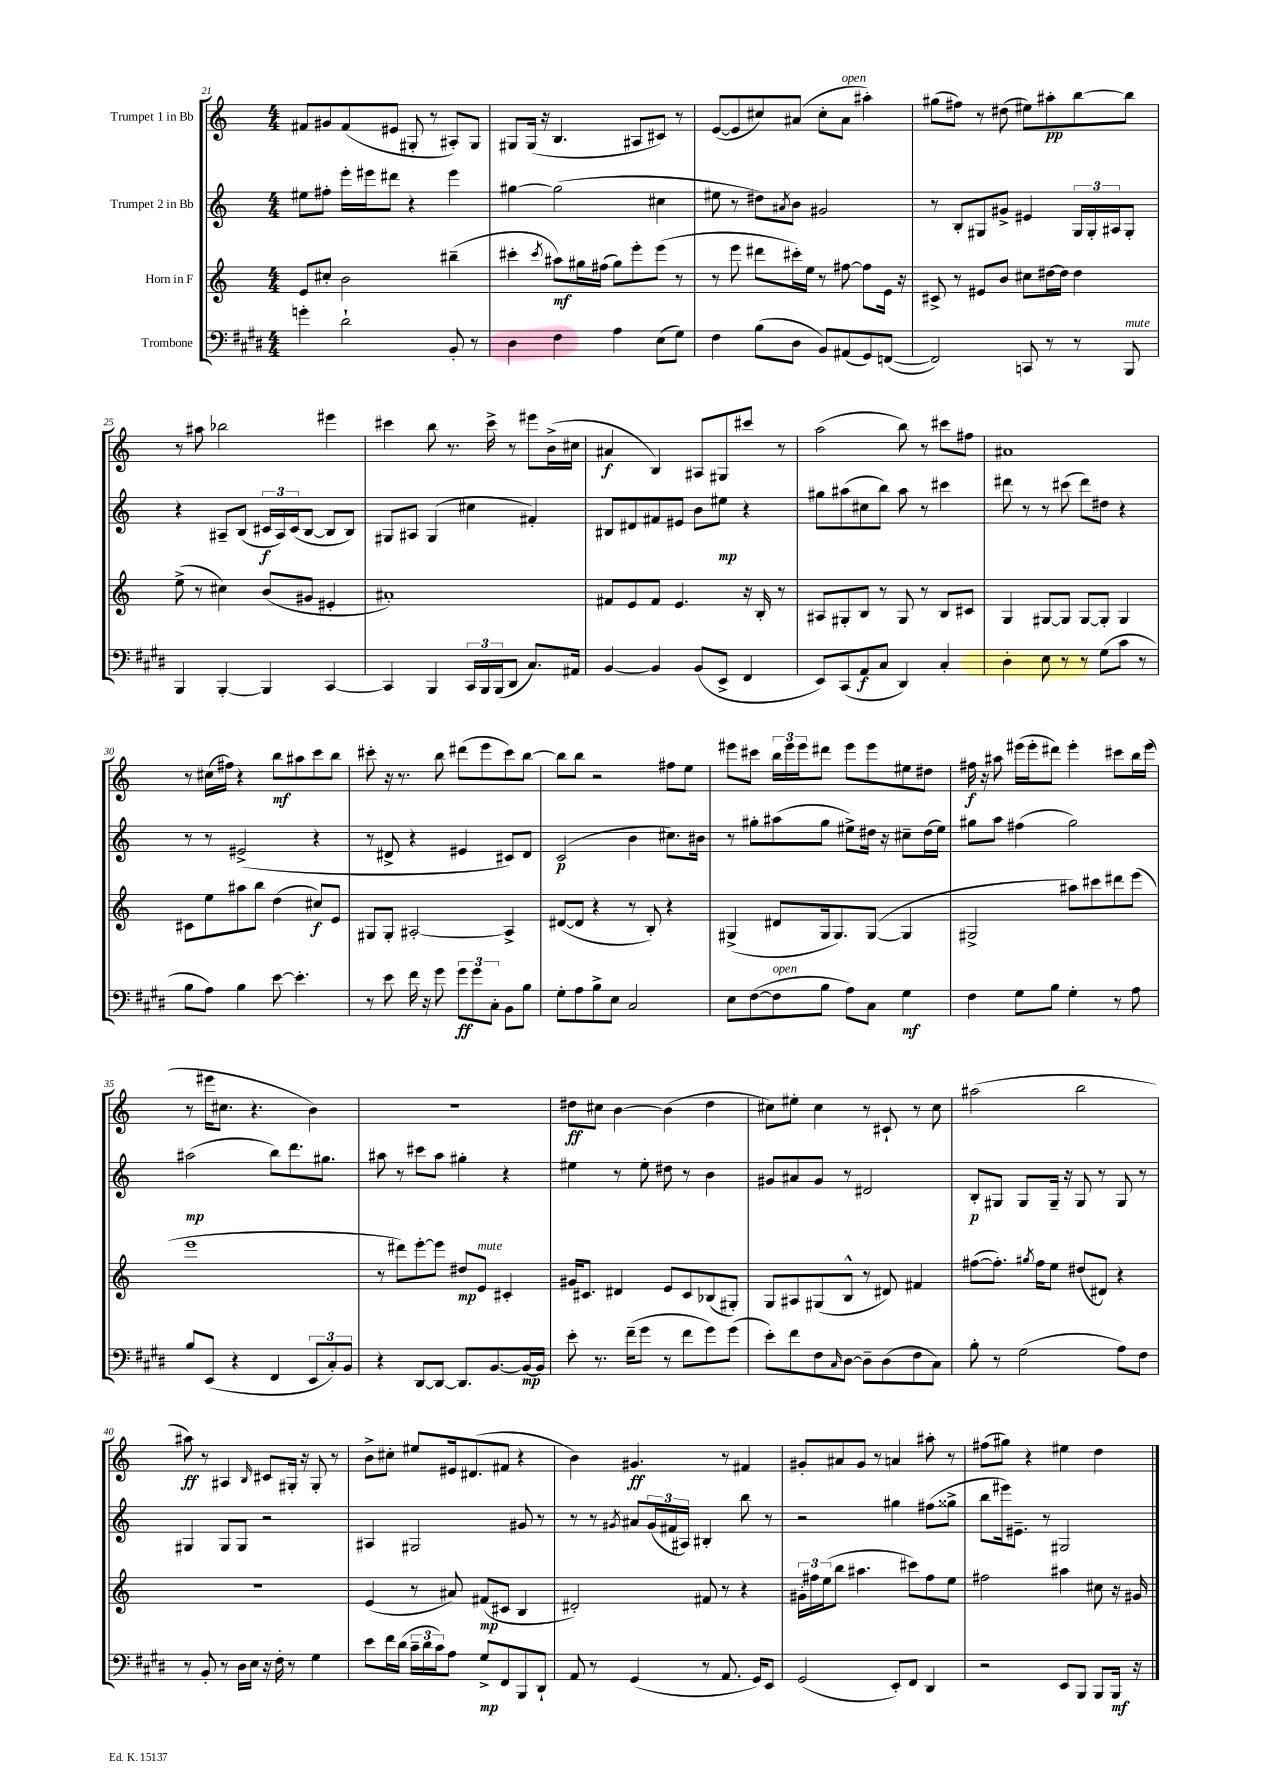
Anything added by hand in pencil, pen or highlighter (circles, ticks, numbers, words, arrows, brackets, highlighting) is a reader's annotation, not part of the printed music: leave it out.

**kern	**dynam	**kern	**dynam	**kern	**dynam	**kern	**dynam
*part4	*part4	*part3	*part3	*part2	*part2	*part1	*part1
*staff4	*staff4	*staff3	*staff3	*staff2	*staff2	*staff1	*staff1
*I"Trombone	*	*I"Horn in F	*	*I"Trumpet 2 in Bb	*	*I"Trumpet 1 in Bb	*
*clefF4	*	*clefG2	*	*clefG2	*	*clefG2	*
*k[f#c#g#d#]	*	*k[]	*	*k[]	*	*k[]	*
*M4/4	*	*M4/4	*	*M4/4	*	*M4/4	*
=21	=21	=21	=21	=21	=21	=21	=21
4gn'\	.	8e/L	.	8ee#X\L	.	8f#X/L	.
.	.	8cc#X'/J	.	8ff#X'\J	.	8g#X/	.
2d#`\	.	2b\	.	16eee'\LL	.	(8f#/	.
.	.	.	.	16eee#X\J	.	.	.
.	.	.	.	8ddd#X\J	.	8e#X/J	.
.	.	.	.	4r	.	8G#X'/	.
.	.	.	.	.	.	8r	.
8BB'/	.	(4bb#X~\	.	4eee#\	.	8A#X'/L)	.
8r	.	.	.	.	.	8G#/J	.
=22	=22	=22	=22	=22	=22	=22	=22
4D#\	.	4ccc#X'\	.	[4gg#X\	.	8G#X/L	.
.	.	.	.	.	.	(16G#/Jk	.
.	.	.	.	.	.	16r	.
.	.	8qccc#/	.	.	.	.	.
4F#\	.	8aa#X\L)	mf	(2gg#\]	.	4.B/	.
.	.	16gg#X\L	.	.	.	.	.
.	.	(16ff#X\JJ	.	.	.	.	.
4A\	.	8gg#\L)	.	.	.	.	.
.	.	8eee'\	.	.	.	8A#X/L	.
(8E\L	.	(8eee\J	.	4cc#X\	.	8c#X/J)	.
8G#\J)	.	8r	.	.	.	8r	.
=23	=23	=23	=23	=23	=23	=23	=23
4F#\	.	8r	.	8ee#X\	.	([8e/L	.
.	.	8eee\	.	8r	.	8e/]	.
(8B\L	.	8ddd#X\L	.	8dd#X\L)	.	8cc#X/)	.
.	.	.	.	8qa#X/	.	.	.
8D#\J	.	16ccc#X'\L)	.	8b\J	.	(8a#X/J	.
.	.	16ee\JJ	.	.	.	.	.
8BB/L)	.	8r	.	2g#X/	.	8cc#'\L	.
!	!	!	!	!	!	!LO:TX:a:i:t=open	!
(8AA#X/	.	[8ff#X\	.	.	.	8a#\J	.
8GG#/)	.	8ff#\L]	.	.	.	4aa#X'\)	.
([8FFn/J	.	16e\Jk	.	.	.	.	.
.	.	16r	.	.	.	.	.
=24	=24	=24	=24	=24	=24	=24	=24
2FF/])	.	8c#X^/	.	8r	.	(8gg#X\L	.
.	.	8r	.	8B'/L	.	8ff#X\J)	.
.	.	8e#X/L	.	8G#X/	.	8r	.
.	.	8b/J	.	8g#X^/J	.	(8dd#X\	.
8CCn/	.	8cc#X\L	.	4e#X/	.	8ee#X\L)	.
8r	.	[16dd#X\L	.	.	.	8aa#X'\	pp
.	.	16dd#\JJ]	.	.	.	.	.
8r	.	4dd#\	.	24G#/LL	.	[8bb\	.
.	.	.	.	24G#'/	.	.	.
.	.	.	.	24A#X/J	.	.	.
!LO:TX:a:i:t=mute	!	!	!	!	!	!	!
8BBB/	.	.	.	8G#'/J	.	8bb\J]	.
!!LO:LB:g=z
=25	=25	=25	=25	=25	=25	=25	=25
4BBB/	.	(8ee^\	.	4r	.	8r	.
.	.	8r	.	.	.	8aa#X\	.
[4BBB'/	.	4cc#X\)	.	8A#X~/L	.	2bb-X\	.
.	.	.	.	(8B/J	.	.	.
4BBB/]	.	(8b/L	.	24c#X/LL	f	.	.
.	.	.	.	24A#/)	.	.	.
.	.	.	.	(24c#/J	.	.	.
.	.	8g#X/J	.	[8B/J	.	.	.
[4CC#/	.	4e#X'/	.	8B/L]	.	4eee#X\	.
.	.	.	.	8B/J)	.	.	.
=26	=26	=26	=26	=26	=26	=26	=26
4CC#/]	.	1a#X')	.	8G#X/L	.	4ccc#X\	.
.	.	.	.	8A#X/J	.	.	.
4BBB/	.	.	.	(4G#/	.	8bb\	.
.	.	.	.	.	.	8.r	.
24CC#/LL	.	.	.	4cc#X\	.	.	.
24BBB/	.	.	.	.	.	.	.
.	.	.	.	.	.	16ccc#^\	.
(24BBB/J	.	.	.	.	.	.	.
8DD#/J	.	.	.	.	.	8r	.
8.C#/L)	.	.	.	4f#X'/)	.	8eee#X\L	.
.	.	.	.	.	.	(16b^\L	.
16AA#X/Jk	.	.	.	.	.	16cc#X\JJ	.
=27	=27	=27	=27	=27	=27	=27	=27
[4BB/	.	8f#X/L	.	8B#X/L	.	4a#X/	f
.	.	8e/	.	8d#X/	.	.	.
4BB/]	.	8f#/J	.	8f#X/	.	4B/)	.
.	.	4.e/	.	8e#X/J	.	.	.
(8BB/L	.	.	.	8b\L	.	8A#X/L	.
8EE^/J	.	.	.	8ee#X\J	mp	8G#X/	.
4FF#/	.	16r	.	4r	.	8ccc#X/J	.
.	.	16B'/	.	.	.	.	.
.	.	8r	.	.	.	8r	.
=28	=28	=28	=28	=28	=28	=28	=28
8EE/L)	.	8A#X/L	.	8gg#X\L	.	(2aa\	.
(8CC#/	.	8G#X'/	.	(8aa#X\	.	.	.
8AA/	f	8B/J	.	8cc#X\	.	.	.
8C#/J	.	8r	.	8bb\J)	.	.	.
4DD#/)	.	8G#/	.	8aa#\	.	8bb\)	.
.	.	8r	.	8r	.	8r	.
4C#'/	.	8B/L	.	4ccc#X\	.	8ccc#X\L	.
.	.	8c#X/J	.	.	.	8ff#X\J	.
=29	=29	=29	=29	=29	=29	=29	=29
4D#'\	.	4G/	.	8ddd#X\	.	1a#X	.
.	.	.	.	8r	.	.	.
8E\	.	[8G#X/L	.	8r	.	.	.
8r	.	8G#/J]	.	(8ccc#X\	.	.	.
8r	.	[8G#/L	.	8ddd#\L)	.	.	.
(8G#\L	.	8G#'/J]	.	8dd#X\J	.	.	.
8c#\J	.	4G#/	.	4r	.	.	.
8r	.	.	.	.	.	.	.
!!LO:LB:g=z
=30	=30	=30	=30	=30	=30	=30	=30
8B\L	.	8c#X\L	.	8r	.	8r	.
8A\J)	.	8ee\	.	8r	.	(16cc#X\LL	.
.	.	.	.	.	.	16ff#X\JJ)	.
4B\	.	8aa#X\	.	(2e#X^/	.	4r	.
.	.	8bb\J	.	.	.	.	.
[8e\	.	(4dd\	.	.	.	8bb\L	mf
4.e'\]	.	.	.	.	.	8aa#X\	.
.	.	8cc#X/L)	f	4r	.	8ccc\	.
.	.	8e/J	.	.	.	8bb\J	.
=31	=31	=31	=31	=31	=31	=31	=31
8r	.	8G#X/L	.	8r	.	8ccc#X'\	.
8e\	.	8G#'/J	.	8d#X^/	.	16r	.
.	.	.	.	.	.	8.r	.
16f#\	.	[2A#X'/	.	4r	.	.	.
16r	.	.	.	.	.	.	.
8g#\	.	.	.	.	.	8bb\	.
12g#\L	ff	.	.	4e#X/	.	(8ddd#X\L	.
12g#\	.	.	.	.	.	.	.
.	.	.	.	.	.	8eee\	.
12C#'\J	.	.	.	.	.	.	.
8BB\L	.	4A#^/]	.	8c#X/L)	.	8ccc#\)	.
8B\J	.	.	.	8d#/J	.	[8bb\J	.
=32	=32	=32	=32	=32	=32	=32	=32
8G#'\L	.	([8d#X/L	.	(2c/	p	8bb\L]	.
8A\	.	8d#/J]	.	.	.	8bb\J	.
8B^\	.	4r	.	.	.	2r	.
8E\J	.	.	.	.	.	.	.
2C#/	.	8r	.	4b\	.	.	.
.	.	8B'/)	.	.	.	.	.
.	.	4r	.	8.cc#X\L)	.	8ff#X\L	.
.	.	.	.	.	.	8ee\J	.
.	.	.	.	16b#X\Jk	.	.	.
=33	=33	=33	=33	=33	=33	=33	=33
8E\L	.	(4G#X^/	.	8r	.	8eee#X\L	.
([8F#\	.	.	.	8gg#X'\L	.	8ccc#X\J	.
!LO:TX:a:i:t=open	!	!	!	!	!	!	!
8F#\]	.	8d#X/L	.	(8aa#X\	.	24bb\LL	.
.	.	.	.	.	.	24eee#\	.
.	.	.	.	.	.	24eee#\J	.
8B\J	.	16G#/k	.	8gg#\J	.	8ddd#X\J	.
.	.	8.G#/)	.	.	.	.	.
8A\L)	.	.	.	8ee#X^\L)	.	8eee#\L	.
8C#\J	.	([8G#/J	.	16dd#X\Jk	.	8eee#\	.
.	.	.	.	16r	.	.	.
4G#\	mf	4G#/]	.	8cc#X~\L	.	8ee#X\	.
.	.	.	.	(16dd#\L	.	8dd#X\J	.
.	.	.	.	16ee#\JJ)	.	.	.
=34	=34	=34	=34	=34	=34	=34	=34
4F#\	.	2G#X^/	.	8gg#X\L	.	16ff#X\	f
.	.	.	.	.	.	16r	.
.	.	.	.	8aa\J	.	8aa#X\	.
8G#\L	.	.	.	(4ff#X\	.	(16eee#X\LL	.
.	.	.	.	.	.	16eee#'\J	.
8B\J	.	.	.	.	.	8ddd#X\J)	.
4G#'\	.	8aa#X\L)	.	2gg#\)	.	4eee#'\	.
.	.	8ccc#X\	.	.	.	.	.
8r	.	8ddd#X\	.	.	.	8ccc#X\L	.
8A\	.	(8eee\J	.	.	.	16bb\L	.
.	.	.	.	.	.	(16eee#\JJ	.
!!LO:LB:g=z
=35	=35	=35	=35	=35	=35	=35	=35
8B/L	.	1eee	.	(2aa#X\	mp	8r	.
(8EE/J	.	.	.	.	.	16eee#X\KL	.
.	.	.	.	.	.	8.cc#X\J	.
4r	.	.	.	.	.	.	.
.	.	.	.	.	.	4.r	.
4FF#/	.	.	.	8bb\L)	.	.	.
.	.	.	.	8.ddd\	.	.	.
12EE/L	.	.	.	.	.	4b\)	.
.	.	.	.	8.gg#X\J	.	.	.
12C#'/)	.	.	.	.	.	.	.
12BB/J	.	.	.	.	.	.	.
=36	=36	=36	=36	=36	=36	=36	=36
4r	.	8r	.	8aa#X\	.	1r	.
.	.	8ddd#X\L)	.	8r	.	.	.
[8DD#/L	.	[8eee'\	.	8ccc#X\L	.	.	.
8DD#/J_	.	8eee\J]	.	8aa#\J	.	.	.
8.DD#/L]	.	8dd#X/L	mp	4gg#X'\	.	.	.
!	!	!LO:TX:a:i:t=mute	!	!	!	!	!
.	.	8e/J	.	.	.	.	.
[8.BB/	.	.	.	.	.	.	.
.	.	4c#X'/	.	4r	.	.	.
16BB/L_	mp	.	.	.	.	.	.
16BB/JJ]	.	.	.	.	.	.	.
=37	=37	=37	=37	=37	=37	=37	=37
8e'\	.	16g#X/KL	.	4ee#X\	.	8dd#X\L	ff
.	.	8.c#X/J	.	.	.	.	.
8.r	.	.	.	.	.	8cc#X\J	.
.	.	4d#X/	.	8r	.	[4b\	.
(16f#~\KL	.	.	.	.	.	.	.
8g#\J	.	.	.	8ee#'\	.	.	.
8r	.	8e/L	.	8dd#X\	.	(4b\]	.
8f#\L	.	8c#/	.	8r	.	.	.
8g#\)	.	(8B-X/	.	4b\	.	4dd#\	.
(8g#\J	.	8G#X'/J)	.	.	.	.	.
=38	=38	=38	=38	=38	=38	=38	=38
8e'\L)	.	8G/L	.	8g#X/L	.	8cc#X\L)	.
8f#\	.	8A#X/	.	8a#X/	.	8ee#X'\J	.
8F#\	.	(8G#X/	.	8g#/J	.	4cc#\	.
16qqC#/	.	.	.	.	.	.	.
[8D#\J	.	8B^^/J	.	8r	.	.	.
8D#~\L]	.	8r	.	2d#X/	.	8r	.
(8D#\	.	8d#X/)	.	.	.	8c#X`/	.
8F#\	.	4f#X/	.	.	.	8r	.
8C#\J)	.	.	.	.	.	8cc#\	.
=39	=39	=39	=39	=39	=39	=39	=39
8B'\	.	([8ff#X\L	.	8B'/L	p	(2aa#X\	.
8r	.	8.ff#'\J])	.	8G#X/J	.	.	.
(2G#\	.	.	.	8G#/L	.	.	.
.	.	8qgg#X/	.	.	.	.	.
.	.	16ff#\KL	.	.	.	.	.
.	.	8ee\J	.	16G#~/Jk	.	.	.
.	.	.	.	16r	.	.	.
.	.	(8dd#X/L	.	8G#/	.	2bb\	.
.	.	8d#X/J)	.	8r	.	.	.
8A\L)	.	4r	.	8G#/	.	.	.
8F#\J	.	.	.	8r	.	.	.
!!LO:LB:g=z
=40	=40	=40	=40	=40	=40	=40	=40
8r	.	1r	.	4G#X/	.	8aa#X\)	ff
8BB'/	.	.	.	.	.	8r	.
8r	.	.	.	8G#/L	.	4A#X/	.
16D#\LL	.	.	.	8G#/J	.	.	.
16E\JJ	.	.	.	.	.	.	.
.	.	.	.	.	.	16qqB/	.
16r	.	.	.	2r	.	8c#X/L	.
16F#'\	.	.	.	.	.	.	.
8r	.	.	.	.	.	16G#X'/Jk	.
.	.	.	.	.	.	16r	.
4G#\	.	.	.	.	.	8G#'/	.
.	.	.	.	.	.	8r	.
=41	=41	=41	=41	=41	=41	=41	=41
8e\L	.	(4e/	.	4A#X/	.	8b^\L	.
16f#\L	.	.	.	.	.	8cc#X'\J	.
(16d#\JJ	.	.	.	.	.	.	.
24c#~\LL	.	8r	.	2G#X/	.	8ee#X/L	.
24d#\	.	.	.	.	.	.	.
24c#\J)	.	.	.	.	.	.	.
8A\J	.	8a#X/)	.	.	.	16e#X/k	.
.	.	.	.	.	.	(8.d#X/	.
8G#^/L	mp	(8f#X/L	mp	.	.	.	.
8FF#/	.	8c#X/J	.	.	.	8f#X/J	.
8BBB/	.	4B/	.	8g#X/	.	4r	.
8DD#`/J	.	.	.	8r	.	.	.
=42	=42	=42	=42	=42	=42	=42	=42
8AA/	.	2d#X'/)	.	8r	.	4b\)	.
8r	.	.	.	8r	.	.	.
.	.	.	.	8qg#X/	.	.	.
(4GG#/	.	.	.	8a#X/L	.	4.g#X/	ff
.	.	.	.	(24g#/L	.	.	.
.	.	.	.	24f#X/	.	.	.
.	.	.	.	24A#X/JJ)	.	.	.
8r	.	8f#X/	.	4B#X'/	.	.	.
8.AA/	.	8r	.	.	.	8r	.
.	.	4r	.	8bb\	.	4f#X/	.
16GG#/KL)	.	.	.	.	.	.	.
8EE/J	.	.	.	8r	.	.	.
=43	=43	=43	=43	=43	=43	=43	=43
(2GG#/	.	24g#X'\LL	.	2r	.	8g#X'/L	.
.	.	24ff#X\	.	.	.	.	.
.	.	(24ee\J	.	.	.	.	.
.	.	8bb\J	.	.	.	8a#X/	.
.	.	4.aa#X\	.	.	.	8g#/J	.
.	.	.	.	.	.	8r	.
8EE'/L)	.	.	.	4gg#X\	.	4an/	.
8FF#/J	.	8ccc#X\L)	.	.	.	.	.
4DD#/	.	8ff#\	.	(8ff#X\L	.	8aa#X'\	.
.	.	8ee\J	.	8gg##X^\J	.	8r	.
=44	=44	=44	=44	=44	=44	=44	=44
2r	.	2ff#X\	.	8bb\L	.	(8ff#X\L	.
.	.	.	.	16eee#X\k)	.	8gg#X\J)	.
.	.	.	.	8.e#X~\J	.	.	.
.	.	.	.	.	.	4r	.
.	.	.	.	8r	.	.	.
8EE/L	.	4aa#X\	.	2G#X/	.	4ee#X\	.
8BBB/J	.	.	.	.	.	.	.
8BBB/L	.	8cc#X\	.	.	.	4dd\	.
16BBB/Jk	mf	16r	.	.	.	.	.
16r	.	16g#X/	.	.	.	.	.
==	==	==	==	==	==	==	==
*-	*-	*-	*-	*-	*-	*-	*-
